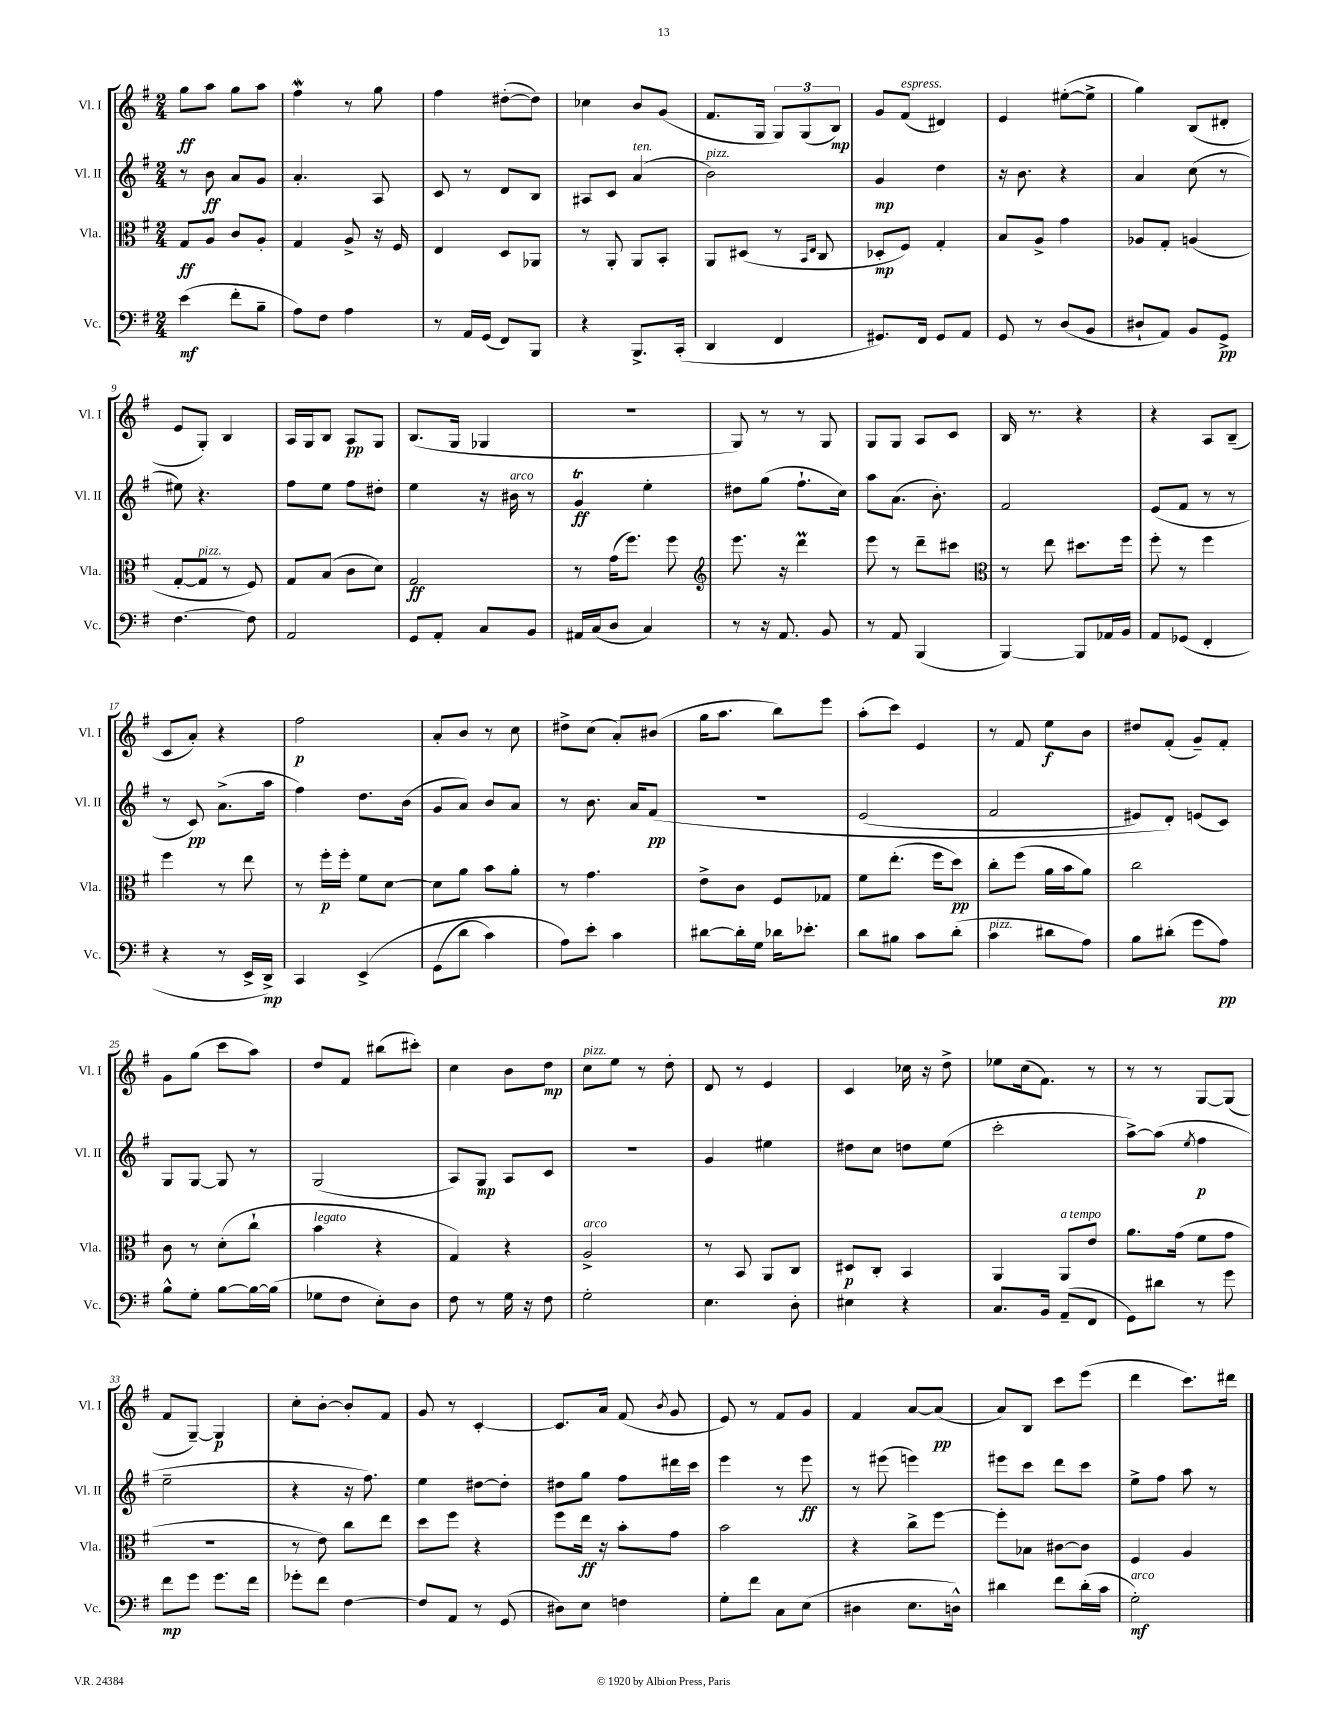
<<
\new StaffGroup <<
\new Staff = "s0" \with { instrumentName = "Vl. I" shortInstrumentName = "Vl. I" } {
    \clef treble \key g \major \numericTimeSignature \time 2/4
    \autoBeamOff g''8[\ff a''8] g''8[ a''8] |
    fis''4\mordent r8 g''8 |
    fis''4 dis''8[~-.( dis''8]) |
    ces''4 b'8[ g'8]( |
    fis'8.[ g16] \tuplet 3/2 { g8[) g8( b8]\mp) } |
    g'8[ fis'8]^\markup { \italic "espress." }( dis'4) |
    e'4 eis''8[~-.( eis''8]-> |
    g''4) b8[( dis'8]-. |
    e'8[ g8]-.) b4 |
    a16[ g16 b8] a8[\pp g8] |
    b8.[( g16] ges4 |
    r2 |
    g8) r8 r8 g8 |
    g8[ g8] a8[ c'8] |
    b16 r8. r4 |
    r4 a8[ b8]--( |
    c'8[ a'8]-.) r4 |
    fis''2\p |
    a'8[-. b'8] r8 c''8 |
    dis''8[-> c''8]( a'8[-.) bis'8]( |
    g''16[ a''8.] b''8[) e'''8] |
    a''8[-.( c'''8]) e'4 |
    r8 fis'8 e''8[\f b'8] |
    dis''8[ fis'8]-.( g'8[--) fis'8]-. |
    g'8[ g''8]( c'''8[ a''8]) |
    d''8[ fis'8] bis''8[( cis'''8]-.) |
    c''4 b'8[ d''8]\mp |
    c''8[^\markup { \italic "pizz." } e''8] r8 d''8-. |
    d'8 r8 e'4 |
    c'4 ces''16 r16 d''8-> |
    ees''8[ c''16( fis'8.]) r8 |
    r8 r8 g8[~ g8]( |
    fis'8[ g8]~--) g4\p |
    c''8[-. b'8]~-. b'8[-. fis'8] |
    g'8 r8 c'4~-. |
    c'8.[ a'16] fis'8( \acciaccatura { b'8 } g'8 |
    e'8) r8 fis'8[ g'8] |
    fis'4 a'8[~ a'8]\pp( |
    a'8[) b8] c'''8[ e'''8]( |
    d'''4 c'''8.[) dis'''16] \bar "|." |
}
\new Staff = "s1" \with { instrumentName = "Vl. II" shortInstrumentName = "Vl. II" } {
    \clef treble \key g \major \numericTimeSignature \time 2/4
    \autoBeamOff r8 b'8\ff a'8[ g'8] |
    a'4.-. a8 |
    c'8 r8 d'8[ b8] |
    ais8[ c'8] a'4^\markup { \italic "ten." }( |
    b'2^\markup { \italic "pizz." }) |
    g'4\mp d''4 |
    r16 b'8. r4 |
    a'4 c''8( r8 |
    eis''8) r4. |
    fis''8[ e''8] fis''8[ dis''8]-. |
    e''4 r16 bis'16^\markup { \italic "arco" } r8 |
    g'4\trill\ff e''4-. |
    dis''8[ g''8]( fis''8.[-! c''16]) |
    a''8[ a'8.]( b'8.-.) |
    fis'2 |
    e'8[( fis'8] r8 r8 |
    r8 c'8\pp) a'8.[->( a''16] |
    fis''4) d''8.[ b'16]( |
    g'8[ a'8]) b'8[ a'8] |
    r8 b'8. a'16[ fis'8]\pp\( |
    r2 |
    e'2( |
    fis'2 |
    eis'8[) d'8]-.\) e'8[( c'8]) |
    g8[ g8]~ g8 r8 |
    g2( |
    a8[) g8]\mp a8[ c'8] |
    R2 |
    g'4 eis''4 |
    dis''8[ c''8] d''8[ e''8]( |
    c'''2-. |
    a''8[~->) a''8]( \acciaccatura { e''8 } fis''4\p |
    e''2-- |
    r4 r16 fis''8.) |
    e''4 dis''8[~ dis''8]-. |
    dis''8[ g''8] fis''8[ dis'''16 c'''16] |
    e'''4 r8 e'''8\ff |
    r8 eis'''8( e'''4) |
    eis'''8[ c'''8] d'''8[ c'''8] |
    e''8[-> fis''8] a''8 r8 \bar "|." |
}
\new Staff = "s2" \with { instrumentName = "Vla." shortInstrumentName = "Vla." } {
    \clef alto \key g \major \numericTimeSignature \time 2/4
    \autoBeamOff g8[\ff a8] c'8[ a8]-. |
    g4 a8-> r16 fis16 |
    e4 d8[ aes,8] |
    r8 a,8-. a,8[ b,8]-. |
    a,8[ dis8]( r8 \grace { b,16[ e16] } c8 |
    des8[-.\mp fis8]) g4-. |
    b8[ a8]-> g'4 |
    aes8[ g8]-. a4( |
    g8[~-. g8]^\markup { \italic "pizz." } r8 fis8) |
    g8[ b8]( c'8[ d'8]) |
    g2\ff |
    r8 g'16[( fis''8.]) fis''8 |
    \clef treble e'''8. r16 d'''4\prall |
    e'''8 r8 d'''8[-- cis'''8] |
    \clef alto r8 e''8 dis''8.[ fis''16] |
    fis''8-. r8 fis''4 |
    fis''4 r8 e''8 |
    r8 fis''16[-.\p fis''16]-. fis'8[ d'8]~ |
    d'8[ a'8] b'8[ a'8]-. |
    r8 g'4. |
    e'8[-> c'8] fis8[ ges8] |
    fis'8[ e''8.]-.( fis''16[ d''8]\pp) |
    c''8[-. fis''8]( a'16[ b'16 a'8]) |
    c''2 |
    c'8 r8 d'8[-.( c''8]-! |
    b'4^\markup { \italic "legato" } r4 |
    g4) r4 |
    a2->^\markup { \italic "arco" } |
    r8 b,8 a,8[ c8] |
    dis8[\p c8]-. b,4 |
    a,4 a,8[^\markup { \italic "a tempo" } e'8] |
    a'8.[ g'16]( fis'8[ g'8] |
    r2 |
    r8 e'8) c''8[ e''8] |
    d''8[ fis''8] r4 |
    fis''8[ e''16]\ff r16 b'8[-. g'8] |
    b'2 |
    r4 c''8[-> fis''8]~ |
    fis''8[-. bes8] cis'8[~ cis'8] |
    fis4 a4 \bar "|." |
}
\new Staff = "s3" \with { instrumentName = "Vc." shortInstrumentName = "Vc." } {
    \clef bass \key g \major \numericTimeSignature \time 2/4
    \autoBeamOff e'4\mf( fis'8[-. b8]-- |
    a8[) fis8] a4 |
    r8 a,16[ g,16]( fis,8[) b,,8] |
    r4 b,,8.[-> c,16]-.( |
    d,4 fis,4 |
    gis,8.[) fis,16] gis,8[ a,8] |
    g,8 r8 d8[( b,8] |
    dis8[-! a,8]) b,8[ g,8]->\pp |
    fis4.~ fis8 |
    a,2 |
    g,8[ a,8]-. c8[ b,8] |
    ais,16[ c16( d8] c4) |
    r8 r16 a,8. b,8 |
    r8 a,8 b,,4( |
    b,,4~) b,,8[ aes,16 b,16] |
    a,8[ ges,8]( fis,4-. |
    r4 r8 e,16[-> d,16]->\mp) |
    c,4 e,4->\( |
    g,8[( d'8] c'4) |
    a8[\) e'8]-. c'4 |
    dis'8[~ dis'16-. g16] des'16[ ees'8.]-. |
    d'8[ bis8] c'8[ d'8]-.( |
    c'4^\markup { \italic "pizz." } dis'8[ a8]) |
    b8[ dis'8]-.( g'8[ a8]\pp) |
    b8[-^ g8]-. b8[~ b16~ b16]( |
    ges8[ fis8] e8[-.) d8] |
    fis8 r8 g16 r16 fis8 |
    g2-. |
    e4. d8-. |
    eis4 r4 |
    c8.[ b,16] a,8[--( fis,8] |
    g,8[) dis'8] r8 g'8 |
    fis'8[\mp g'8] g'8.[ fis'16] |
    ges'8[-. fis'8] fis4~ |
    fis8[ a,8] r8 g,8( |
    dis8[) e8] f4 |
    g8[-. fis'8] c8[ e8]( |
    dis4 e8.[ d16]-^) |
    dis'4 fis'8[ dis'16-.( c'16] |
    g2-.\mf^\markup { \italic "arco" }) \bar "|." |
}
>>
>>
